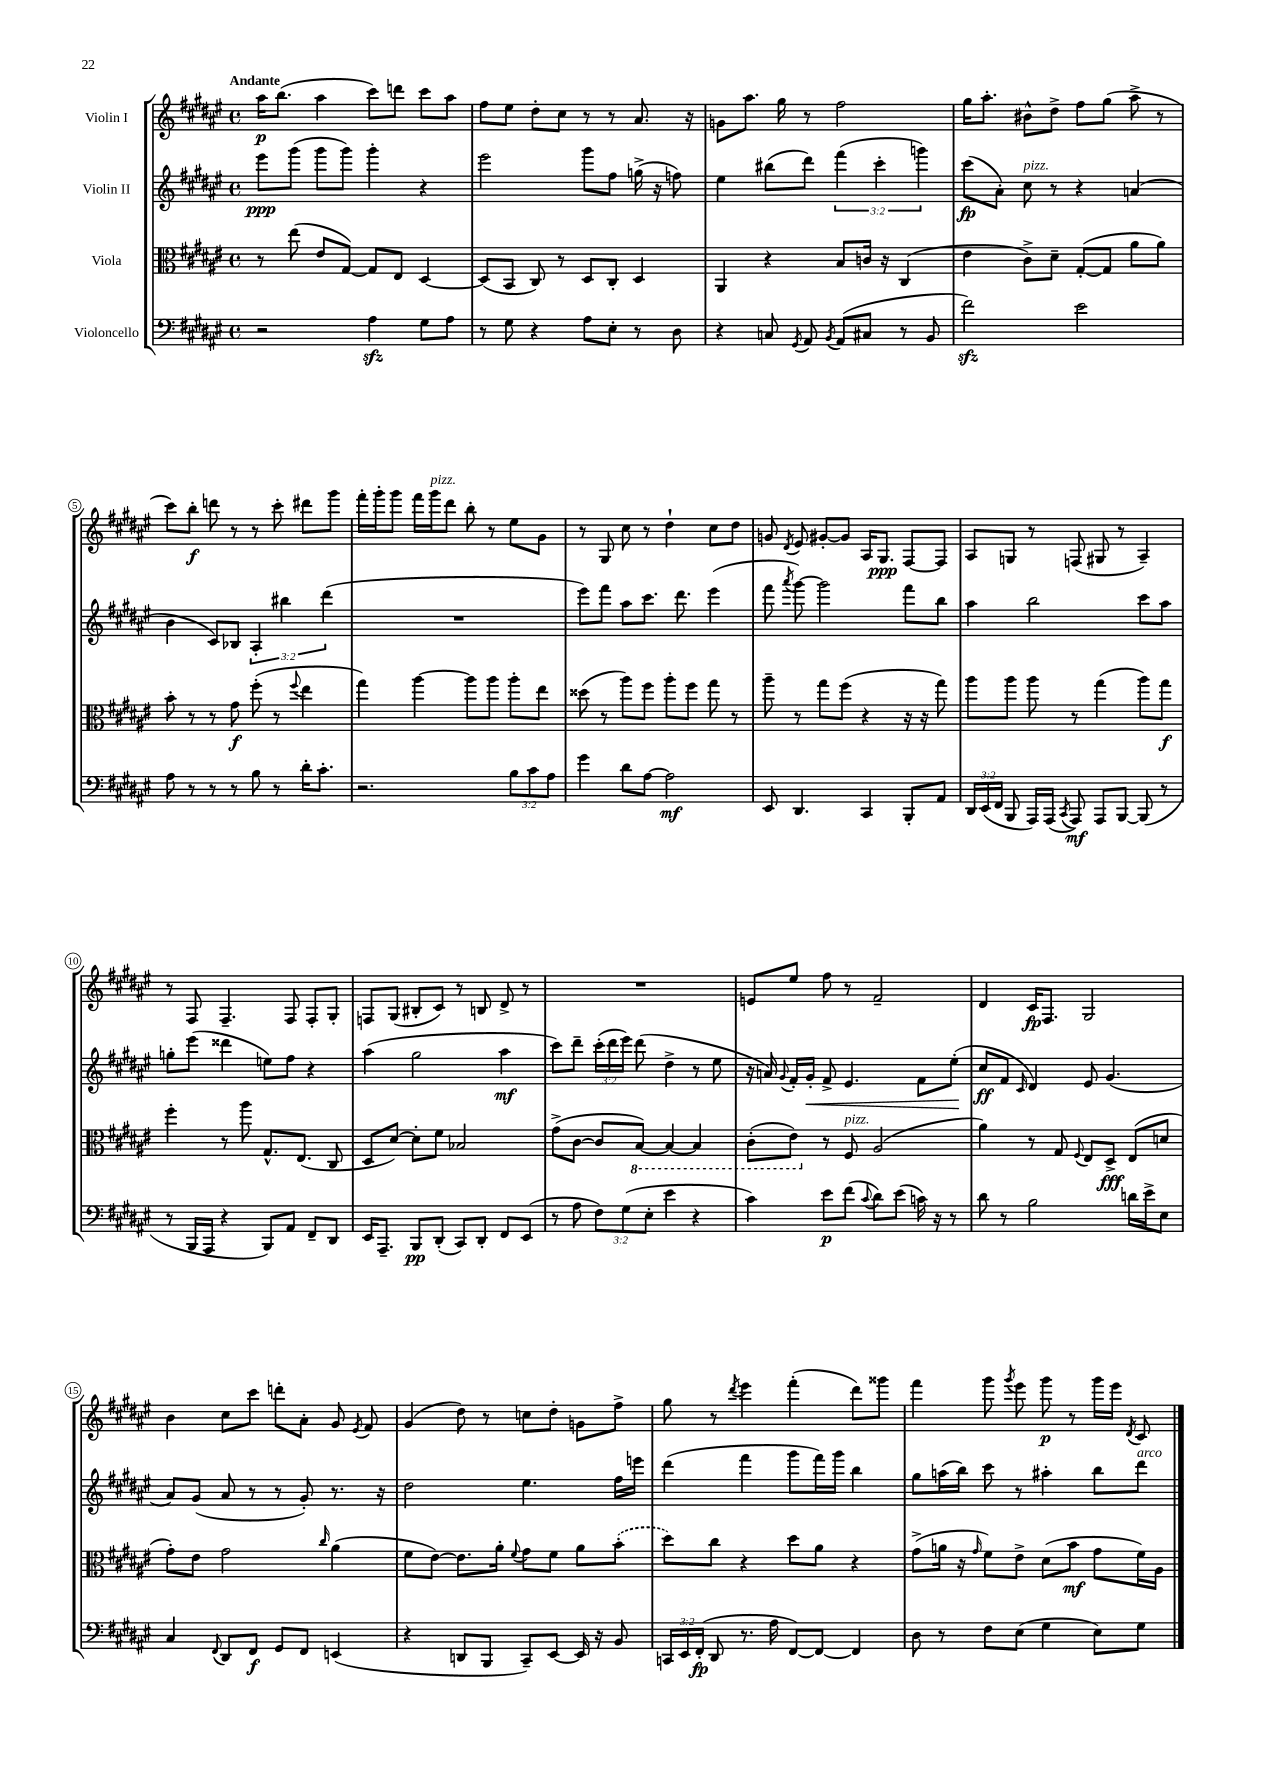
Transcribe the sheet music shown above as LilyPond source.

<<
\new StaffGroup <<
\new Staff = "s0" \with { instrumentName = "Violin I" } {
    \clef treble \key fis \major \defaultTimeSignature \time 4/4 \tempo "Andante"
    \autoBeamOff ais''16[\p b''8.]( ais''4 cis'''8[) d'''8] cis'''8[ ais''8] |
    fis''8[ eis''8] dis''8[-. cis''8] r8 r8 ais'8. r16 |
    g'8[ ais''8.] gis''16 r8 fis''2 |
    gis''16[ ais''8.]-. bis'8[-^ dis''8]-> fis''8[ gis''8]( ais''8-> r8 |
    cis'''8[) b''8]-.\f d'''8 r8 r8 cis'''8-. dis'''8[ gis'''8] |
    fis'''16[-. gis'''16-. gis'''8] fis'''16[ gis'''16^\markup { \italic "pizz." } dis'''8] b''8-. r8 eis''8[ gis'8] |
    r8 gis8 cis''8 r8 dis''4-! cis''8[ dis''8] |
    g'8 \acciaccatura { dis'8 } eis'8 gis'8[~-. gis'8] ais16[ gis8.]\ppp fis8[~ fis8] |
    ais8[ g8] r8 f8( gis8 r8 ais4--) |
    r8 fis8 fis4.-- fis8 fis8[-. gis8]-. |
    f8[ gis8]( bis8[-. cis'8]) r8 b8 dis'8-> r8 |
    R1 |
    e'8[ eis''8] fis''8 r8 fis'2-- |
    dis'4 cis'16[\fp fis8.] gis2 |
    b'4 cis''8[ cis'''8] d'''8[-. ais'8]-. gis'8 \acciaccatura { eis'8 } fis'8 |
    gis'4( dis''8) r8 c''8[ dis''8]-. g'8[ fis''8]-> |
    gis''8 r8 \acciaccatura { dis'''8 } eis'''4 fis'''4-.( dis'''8[) gisis'''8] |
    fis'''4 gis'''8 \acciaccatura { gis'''8 } eis'''8 gis'''8\p r8 gis'''16[ eis'''16] \acciaccatura { dis'8 } cis'8 \bar "|." |
}
\new Staff = "s1" \with { instrumentName = "Violin II" } {
    \clef treble \key fis \major \defaultTimeSignature \time 4/4 \override Staff.TupletNumber.text = #tuplet-number::calc-fraction-text
    \autoBeamOff eis'''8[\ppp gis'''8]( gis'''8[ gis'''8]) gis'''4-. r4 |
    eis'''2 gis'''8[ fis''8] g''16->( r16 f''8) |
    eis''4 bis''8[( dis'''8]) \tuplet 3/2 { fis'''4( cis'''4-. g'''4) } |
    cis'''8[\fp( ais'8]-.) cis''8^\markup { \italic "pizz." } r8 r4 a'4( |
    b'4 cis'8[) bes8] \tuplet 3/2 { ais4-. bis''4 dis'''4( } |
    R1 |
    eis'''8[) fis'''8] ais''8[ cis'''8.] dis'''8. eis'''4( |
    fis'''8 \acciaccatura { ais'''8 } gis'''8~) gis'''2 fis'''8[ b''8] |
    ais''4 b''2 cis'''8[ ais''8] |
    g''8[-. eis'''8]( disis'''4 e''8[) fis''8] r4 |
    ais''4( gis''2 ais''4\mf |
    cis'''8[) dis'''8]-- \tuplet 3/2 { cis'''16[-.( dis'''16 eis'''16]) } dis'''8( dis''4-> r8 eis''8 |
    r16 a'16) \appoggiatura { gis'8 } fis'16[-. gis'16]-.\< fis'8-> eis'4. fis'8[ eis''8]-.\!( |
    cis''8[\ff fis'8] \grace { cis'16 } dis'4) eis'8 gis'4.( |
    ais'8[) gis'8]( ais'8 r8 r8 gis'8-.) r8. r16 |
    dis''2 eis''4. fis''16[ e'''16] |
    dis'''4( fis'''4 gis'''8[ fis'''16) gis'''16] b''4 |
    gis''8[ a''16( b''16]) cis'''8 r8 ais''4-. b''8[ dis'''8]^\markup { \italic "arco" } \bar "|." |
}
\new Staff = "s2" \with { instrumentName = "Viola" } {
    \clef alto \key fis \major \defaultTimeSignature \time 4/4
    \autoBeamOff r8 eis''8( eis'8[ gis8]~) gis8[ eis8] dis4~ |
    dis8[( b,8] cis8) r8 dis8[ cis8]-. dis4 |
    ais,4 r4 b8[ c'16] r16 cis4( |
    eis'4 cis'8[->) dis'8]-- gis8[~-.( gis8] ais'8[ ais'8]) |
    b'8-. r8 r8 gis'8\f fis''8-.( r8 \appoggiatura { fis''8 } eis''4 |
    gis''4) ais''4~ ais''8[ ais''8] ais''8[-. eis''8] |
    disis''8( r8 ais''8[) fis''8] ais''8[-. fis''8] gis''8 r8 |
    ais''8-- r8 gis''8[ fis''8]( r4 r16 r16 gis''8) |
    ais''8[ ais''8] ais''8 r8 gis''4( ais''8[) gis''8]\f |
    fis''4-. r8 ais''8 gis8.[-^ eis8.]( cis8 |
    dis8[ dis'8]~) dis'8[-. fis'8] bes2 |
    gis'8[->( cis'8]~ cis'8[ \ottava #-1 b,8]~) b,4~ b,4 |
    cis8[-.( eis8]) \ottava #0 r8 fis8^\markup { \italic "pizz." } ais2( |
    ais'4) r8 gis8 \appoggiatura { fis8 } eis8[ dis8]->\fff eis8[( d'8] |
    gis'8[-.) eis'8] gis'2 \grace { cis''16 } ais'4( |
    fis'8[ eis'8]~) eis'8.[ ais'16]-. \appoggiatura { fis'8 } gis'8[ fis'8] ais'8[ \once \slurDashed b'8]-.( |
    dis''8[) cis''8] r4 dis''8[ ais'8] r4 |
    gis'8[->( a'16] r16 \grace { gis'16 } fis'8[) eis'8]-> dis'8[( b'8]\mf gis'8[ fis'16) ais16] \bar "|." |
}
\new Staff = "s3" \with { instrumentName = "Violoncello" } {
    \clef bass \key fis \major \defaultTimeSignature \time 4/4 \override Staff.TupletNumber.text = #tuplet-number::calc-fraction-text
    \autoBeamOff r2 ais4\sfz gis8[ ais8] |
    r8 gis8 r4 ais8[ eis8]-. r8 dis8 |
    r4 c8 \acciaccatura { gis,8 } ais,8 \acciaccatura { b,8 } ais,8[( cis8] r8 b,8 |
    fis'2\sfz) eis'2 |
    ais8 r8 r8 r8 b8 r8 dis'16[-. cis'8.]-. |
    r2. \tuplet 3/2 { b8[ cis'8 ais8] } |
    gis'4 dis'8[ ais8]~ ais2\mf |
    eis,8 dis,4. cis,4 b,,8[-. ais,8] |
    \tuplet 3/2 { dis,16[ eis,16( fis,16] } b,,8 ais,,16[) ais,,16]( \acciaccatura { cis,8 } ais,,8\mf) ais,,8[ b,,8]~ b,,8( r8 |
    r8 b,,16[ ais,,16] r4 b,,8[) ais,8] fis,8[-- dis,8] |
    eis,16[ ais,,8.]-- b,,8[\pp dis,8]-.( cis,8[) dis,8]-. fis,8[ eis,8]( |
    r8 ais8 \tuplet 3/2 { fis8[) gis8( eis8]-. } eis'4 r4 |
    cis'4) eis'8[\p fis'8]( \appoggiatura { cis'8 } dis'8[) eis'8]( c'16) r16 r8 |
    dis'8 r8 b2 d'16[ eis'16-> eis8] |
    cis4 \appoggiatura { fis,8 } dis,8[ fis,8]\f gis,8[ fis,8] e,4( |
    r4 d,8[ b,,8] cis,8[--) eis,8]~ eis,16 r16 b,8 |
    \tuplet 3/2 { c,16[ eis,16 fis,16]-.\fp( } dis,8 r8. ais16 fis,8[~) fis,8]~ fis,4 |
    dis8 r8 fis8[ eis8]( gis4 eis8[) gis8] \bar "|." |
}
>>
>>
\layout { \context { \Score \override BarNumber.stencil = #(make-stencil-circler 0.1 0.3 ly:text-interface::print) } }
